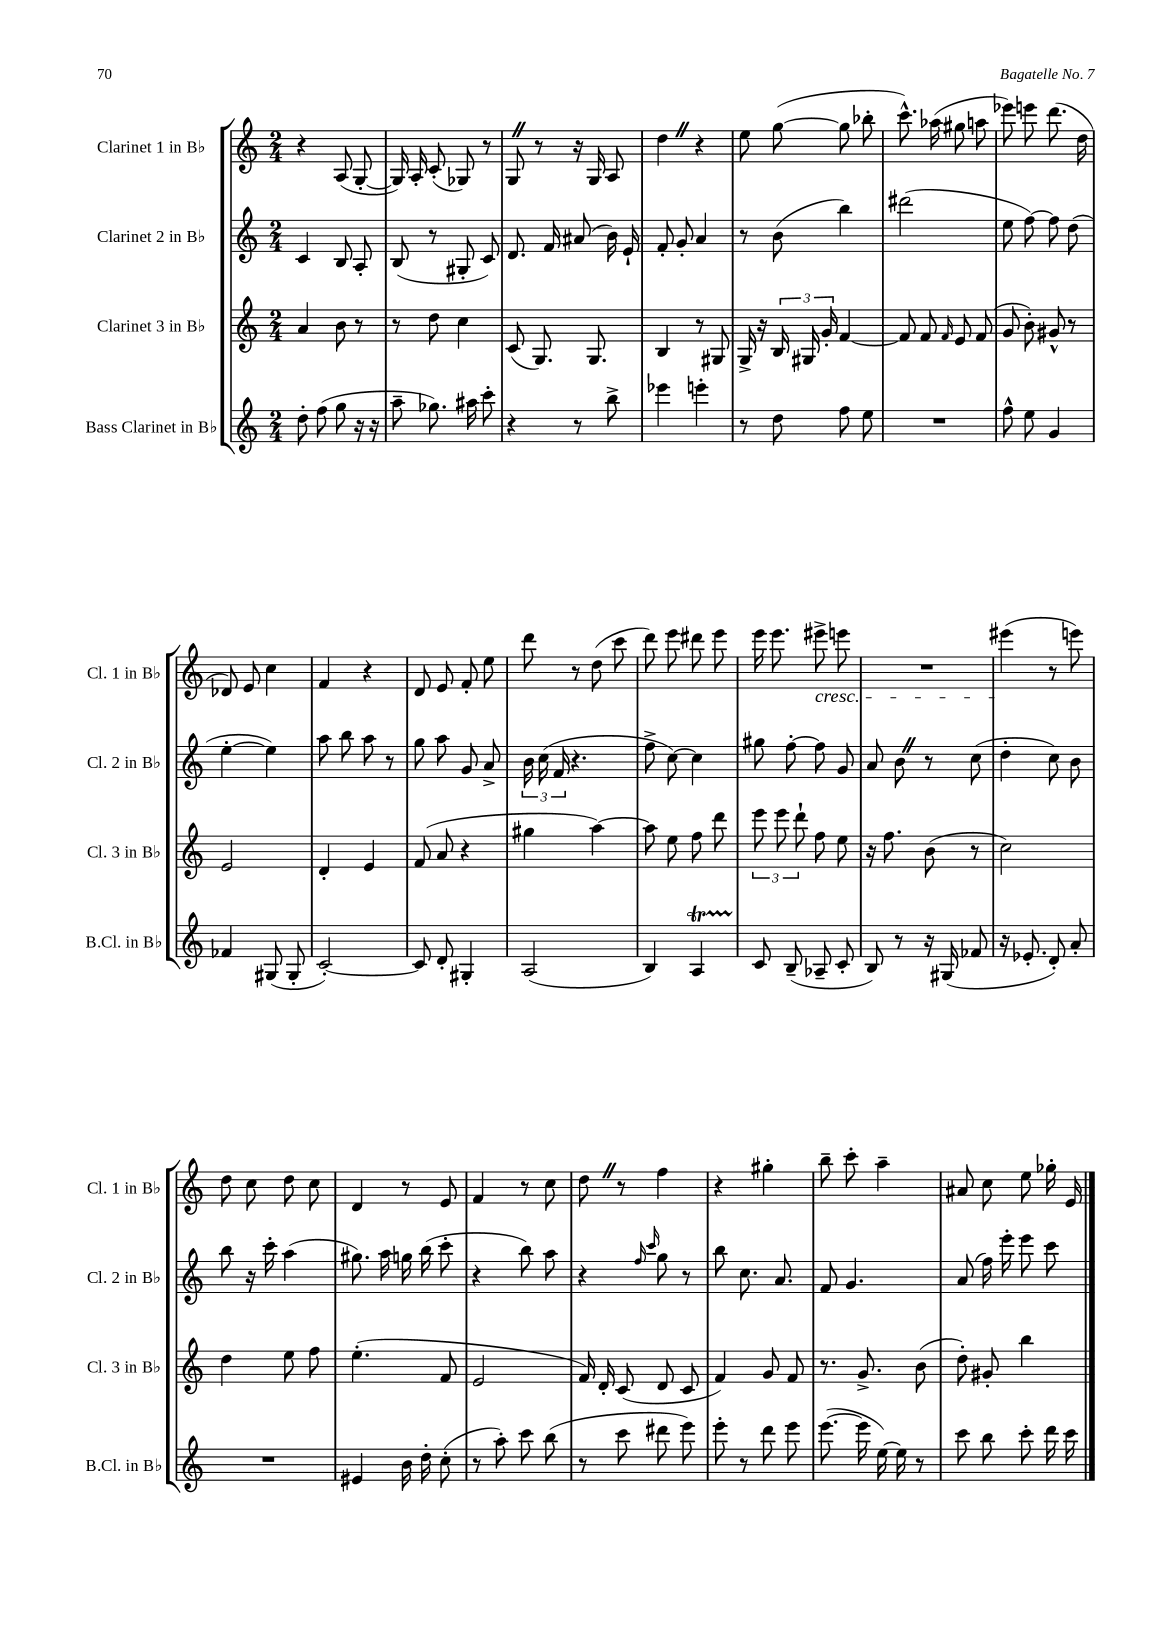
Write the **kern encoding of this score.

**kern	**kern	**kern	**kern
*staff4	*staff3	*staff2	*staff1
*clefG2	*clefG2	*clefG2	*clefG2
*k[]	*k[]	*k[]	*k[]
*M2/4	*M2/4	*M2/4	*M2/4
8dd'	4a	4c	4r
(8ff	.	.	.
8gg	8b	8B	(8A
16r	8r	8A'	[8G'
16r	.	.	.
=	=	=	=
8aa~	8r	(8B	16G])
.	.	.	16A'
8.gg-)	8dd	8r	(8c'
.	4cc	8G#'	8G-)
16aa#	.	.	.
8ccc'	.	8c)	8r
=	=	=	=
4r	(8c	8.d	8G
.	8.G)	.	8r
.	.	16f	.
8r	.	(8a#	16r
.	8.G	.	16G
8bb^	.	16b)	8A
.	.	16e`	.
=	=	=	=
4eee-	4B	8f'	4dd
.	.	8g'	.
4eee'	8r	4a	4r
.	8G#	.	.
=	=	=	=
8r	16G^	8r	8ee
.	16r	.	.
8dd	24B	(8b	([8gg
.	24G#	.	.
.	24g'	.	.
8ff	[4f	4bb)	8gg]
8ee	.	.	8bb-'
=	=	=	=
2r	8f]	(2ddd#	8.ccc^^)
.	8f	.	.
.	.	.	(16aa-
.	16qqf	.	.
.	8e	.	8gg#
.	(8f	.	8aa
=	=	=	=
8ff^^	8g	8ee	8eee-)
8ee	8b')	[8ff)	8eee
4g	8g#^^	8ff]	(8.ddd
.	8r	(8dd	.
.	.	.	16dd
=	=	=	=
4f-	2e	[4ee'	8d-)
.	.	.	8e
(8G#	.	4ee])	4cc
8G#'	.	.	.
=	=	=	=
[2c')	4d'	8aa	4f
.	.	8bb	.
.	4e	8aa	4r
.	.	8r	.
=	=	=	=
8c]	(8f	8gg	8d
8d'	8a	8aa	8e
4G#'	4r	8g	8f'
.	.	8a^	8ee
=	=	=	=
(2A	4gg#	24b	8ddd
.	.	(24cc	.
.	.	24f	.
.	.	4.r	8r
.	[4aa)	.	(8dd
.	.	.	8ccc
=	=	=	=
4B)	8aa]	8ff^	8ddd)
.	8ee	[8cc)	8eee
4A	8ff	4cc]	8ddd#
.	8ddd	.	8eee
=	=	=	=
8c	12eee	8gg#	16eee
.	.	.	8.eee
.	12eee	.	.
(8B~	.	[8ff'	.
.	12ddd`	.	.
8A-~	8ff	8ff]	8eee#^
8c'	8ee	8g	8eee
=	=	=	=
8B)	16r	8a	2r
.	8.ff	.	.
8r	.	8b	.
16r	(8b	8r	.
(16G#	.	.	.
8f-	8r	(8cc	.
=	=	=	=
16r	2cc)	4dd'	(4eee#
8.e-'	.	.	.
8d')	.	8cc)	8r
8a'	.	8b	8eee)
=	=	=	=
2r	4dd	8bb	8dd
.	.	16r	8cc
.	.	16ccc'	.
.	8ee	(4aa	8dd
.	8ff	.	8cc
=	=	=	=
4e#	(4.ee'	8.gg#)	4d
.	.	16aa	.
16b	.	16gg	8r
16dd'	.	(16bb	.
(8cc'	8f	8ccc'	8e
=	=	=	=
8r	2e	4r	4f
8aa')	.	.	.
8ccc	.	8bb)	8r
(8bb	.	8aa	8cc
=	=	=	=
8r	16f)	4r	8dd
.	16d'	.	.
8ccc	(8c	.	8r
.	.	16qqff	.
.	.	16qqccc	.
8ddd#	8d	8gg	4ff
8eee)	8c	8r	.
=	=	=	=
8eee'	4f)	8bb	4r
8r	.	8.cc	.
8ddd	8g	.	4gg#'
.	.	8.a	.
8eee	8f	.	.
=	=	=	=
([8.eee	8.r	8f	8bb~
.	.	4.g	8ccc'
16eee]	8.g^	.	.
[16ee)	.	.	4aa~
16ee]	.	.	.
8r	(8b	.	.
=	=	=	=
8ccc	8dd')	(8a	8a#
8bb	8g#'	16ff)	8cc
.	.	16eee'	.
8ccc'	4bb	8eee	8ee
16ddd	.	8ccc	16gg-'
16ccc	.	.	16e
==	==	==	==
*-	*-	*-	*-
